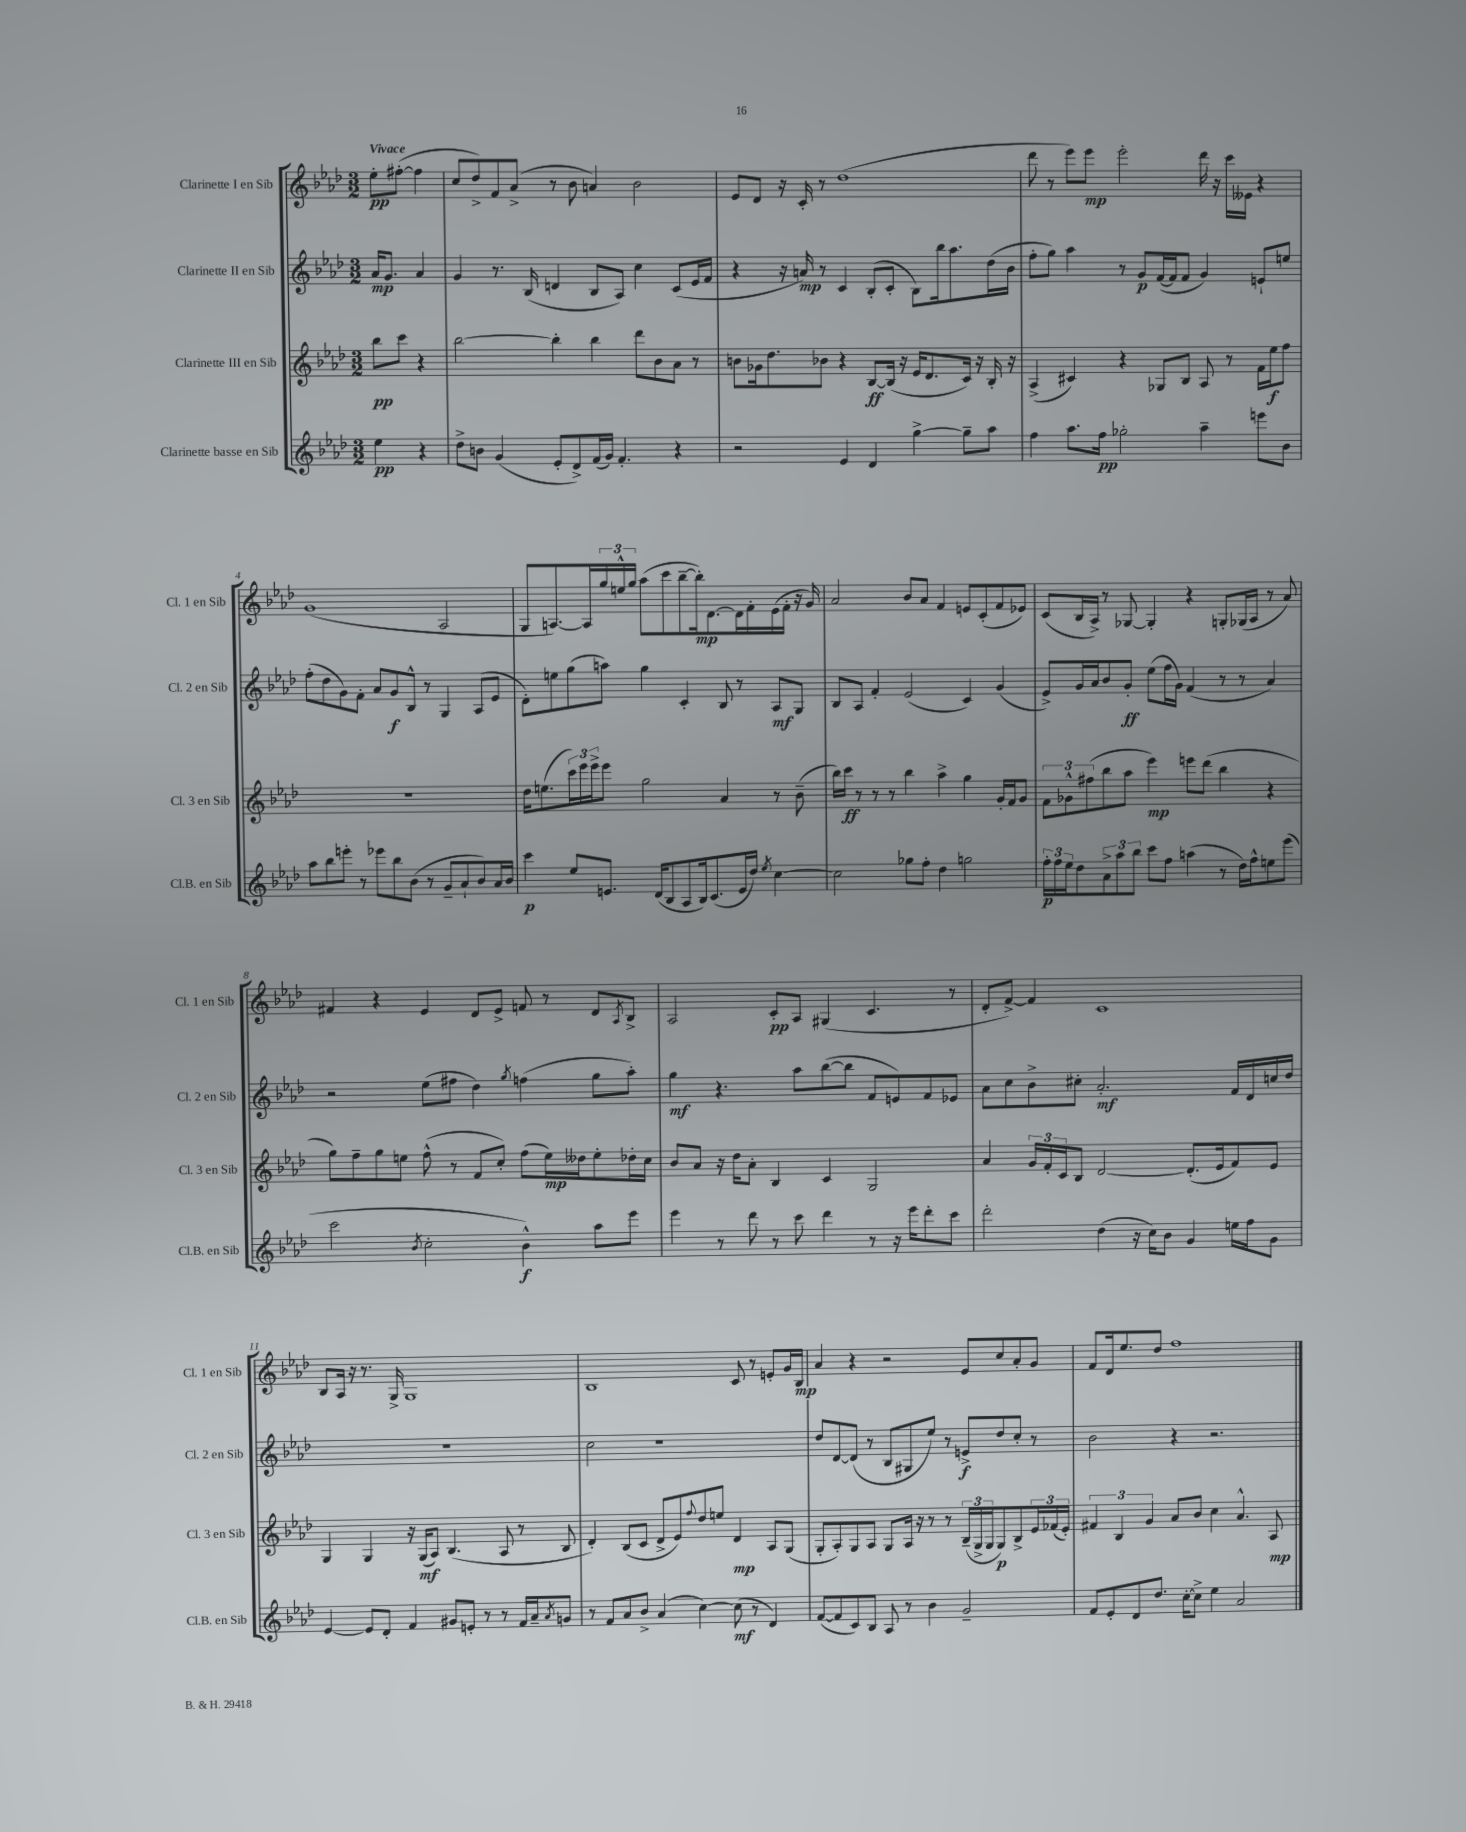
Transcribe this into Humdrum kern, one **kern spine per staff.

**kern	**dynam	**kern	**dynam	**kern	**dynam	**kern	**dynam
*part4	*part4	*part3	*part3	*part2	*part2	*part1	*part1
*staff4	*staff4	*staff3	*staff3	*staff2	*staff2	*staff1	*staff1
*I"Clarinette basse en Sib	*	*I"Clarinette III en Sib	*	*I"Clarinette II en Sib	*	*I"Clarinette I en Sib	*
*I'Cl.B. en Sib	*	*I'Cl. 3 en Sib	*	*I'Cl. 2 en Sib	*	*I'Cl. 1 en Sib	*
*clefG2	*	*clefG2	*	*clefG2	*	*clefG2	*
*k[b-e-a-d-]	*	*k[b-e-a-d-]	*	*k[b-e-a-d-]	*	*k[b-e-a-d-]	*
*M3/2	*	*M3/2	*	*M3/2	*	*M3/2	*
=	=	=	=	=	=	=	=
!	!	!	!	!	!	!LO:TX:a:B:t=Vivace	!
4ee-\	pp	8bb-\L	pp	16a-/KL	mp	8ee-'\L	pp
.	.	.	.	8.g/J	.	.	.
.	.	8ccc\J	.	.	.	([8ff#X'\J	.
4r	.	4r	.	4a-/	.	4ff#\]	.
=1	=1	=1	=1	=1	=1	=1	=1
8dd-^\L	.	[2bb-\	.	4g/	.	8cc/L	.
8bn\J	.	.	.	.	.	8dd-^/)	.
(4g/	.	.	.	8.r	.	8f/	.
.	.	.	.	.	.	(8a-^/J	.
.	.	.	.	(16B-/	.	.	.
8e-'/L	.	4bb-'\]	.	4dn/	.	8r	.
8d-^/)	.	.	.	.	.	8b-\	.
(16f/L	.	4bb-\	.	8B-/L	.	4an/)	.
16g/JJ)	.	.	.	.	.	.	.
4.f'/	.	.	.	8A-/J)	.	.	.
.	.	8ddd-\L	.	4cc\	.	2b-\	.
.	.	8b-\	.	.	.	.	.
4r	.	8a-\J	.	(8c/L	.	.	.
.	.	8r	.	16e-/L	.	.	.
.	.	.	.	16f/JJ	.	.	.
=2	=2	=2	=2	=2	=2	=2	=2
2r	.	8bn\L	.	4r	.	8e-/L	.
.	.	16g-X\k	.	.	.	8d-/J	.
.	.	8.dd-\	.	.	.	.	.
.	.	.	.	16r	.	16r	.
.	.	.	.	16an/)	mp	16c'/	.
.	.	8b-X\J	.	8r	.	8r	.
4e-/	.	4r	.	4c/	.	(1dd-	.
4d-/	.	[8B-/L	ff	(8B-'/L	.	.	.
.	.	(16B-/Jk]	.	8c'/J	.	.	.
.	.	16r	.	.	.	.	.
[4gg^\	.	16e-/KL	.	8B-\L)	.	.	.
.	.	8.d-/	.	.	.	.	.
.	.	.	.	16bb-\k	.	.	.
.	.	.	.	8.aa-\	.	.	.
8gg~\L]	.	16c/Jk)	.	.	.	.	.
.	.	16r	.	.	.	.	.
8aa-\J	.	16B-'/	.	(16dd-\L	.	.	.
.	.	16r	.	16b-\JJ	.	.	.
=3	=3	=3	=3	=3	=3	=3	=3
4ff\	.	(4A-^/	.	8ff'\L	.	8ddd-\	.
.	.	.	.	8gg\J)	.	8r	.
8.aa-\L	.	4c#X/)	.	4aa-\	.	8eee-\L)	.
.	.	.	.	.	.	8eee-\J	mp
16ff\Jk	pp	.	.	.	.	.	.
2gg-X'\	.	4r	.	8r	.	2eee-'\	.
.	.	.	.	8g/L	p	.	.
.	.	8G-X/L	.	([16f/L	.	.	.
.	.	.	.	16f/J]	.	.	.
.	.	8B-/J	.	8f/J	.	.	.
4aa-~\	.	8A-/	.	4g/)	.	16ddd-\	.
.	.	.	.	.	.	16r	.
.	.	8r	.	.	.	16ccc\LL	.
.	.	.	.	.	.	16e--X\JJ	.
8eeen\L	.	16f\LL	.	8en`/L	.	4r	.
.	.	16ee-\J	f	.	.	.	.
8b-\J	.	8ff\J	.	8een/J	.	.	.
!!LO:LB:g=z
=4	=4	=4	=4	=4	=4	=4	=4
8aa-\L	.	1.r	.	(8ff'\L	.	(1g	.
8bb-\	.	.	.	8dd-\	.	.	.
8eeen'\J	.	.	.	8g\)	.	.	.
8r	.	.	.	8f'\J	.	.	.
8eee-X\L	.	.	.	8a-/L	.	.	.
8bb-\	.	.	.	8g/	f	.	.
(8b-\J	.	.	.	8B-^^/J	.	.	.
8r	.	.	.	8r	.	.	.
8g~/L	.	.	.	4G/	.	2A-/	.
8a-`/	.	.	.	.	.	.	.
8b-/)	.	.	.	(8A-/L	.	.	.
16a-/L	.	.	.	8e-/J	.	.	.
16b-/JJ	.	.	.	.	.	.	.
=5	=5	=5	=5	=5	=5	=5	=5
4ccc\	p	16dd-\KL	.	8d-'\L)	.	8G/L	.
.	.	(8.een\	.	.	.	.	.
.	.	.	.	8een\	.	[8.An/)	.
8ee-/L	.	24ccc\L)	.	(8gg\	.	.	.
.	.	24eee-\	.	.	.	.	.
.	.	.	.	.	.	16A/L]	.
.	.	24eee-^\J	.	.	.	.	.
8.en/J	.	8eee-\J	.	8aan\J)	.	24gg/	.
.	.	.	.	.	.	24een^^/	.
.	.	.	.	.	.	24gg/JJ	.
.	.	2gg\	.	4gg\	.	(8aa-\L	.
(16d-/KL	.	.	.	.	.	.	.
8B-/	.	.	.	.	.	8ccc\	.
8A-/	.	.	.	4c'/	.	[8bb-~\	.
16B-/k)	.	.	.	.	.	16bb-'\k])	mp
(8.c/	.	.	.	.	.	[8.d-\	.
.	.	4a-/	.	8B-/	.	.	.
16e/L	.	.	.	8r	.	16d-\L]	.
16dd-/JJ)	.	.	.	.	.	16f'\	.
8qee-/	.	.	.	.	.	.	.
[4cc\	.	8r	.	8A-/L	mf	(16e-\	.
.	.	.	.	.	.	16f'\JJ	.
.	.	(8b-~\	.	8G/J	.	16r	.
.	.	.	.	.	.	16g/)	.
=6	=6	=6	=6	=6	=6	=6	=6
2cc\]	.	16bb-\LL)	.	8B-/L	.	2a-/	.
.	.	16ccc\JJ	ff	.	.	.	.
.	.	8r	.	8A-/J	.	.	.
.	.	8r	.	4f'/	.	.	.
.	.	8r	.	.	.	.	.
8gg-X\L	.	4bb-\	.	(2e-/	.	8b-/L	.
8ff'\J	.	.	.	.	.	8a-/J	.
4dd-\	.	4aa-^\	.	.	.	4f/	.
2ggn\	.	4gg\	.	4c/)	.	8en/L	.
.	.	.	.	.	.	(8c'/	.
.	.	16g'/LL	.	(4g/	.	8f/	.
.	.	16f/J	.	.	.	.	.
.	.	8g/J	.	.	.	8e-X/J)	.
=7	=7	=7	=7	=7	=7	=7	=7
24ff'\LL	p	12f\L	.	8e-^/L)	.	(8c/L	.
24ff\	.	.	.	.	.	.	.
24ee-\J	.	12g-X^^\	.	.	.	.	.
8dd-\	.	.	.	16g/L	.	16B-/L	.
.	.	(12ff#X\	.	.	.	.	.
.	.	.	.	16a-/J	.	16A-^/JJ)	.
12a-^\	.	8bb-\	.	8b-/	.	8r	.
12aa-\	.	.	.	.	.	.	.
.	.	8aa-\J	.	8g'/J	ff	[8G-X/	.
12bb-\J	.	.	.	.	.	.	.
8ccc\L	.	4eee-\)	mp	(8ee-\L	.	4G-'/]	.
8ff\J	.	.	.	16ff\L	.	.	.
.	.	.	.	16g\JJ)	.	.	.
(4aan\	.	8eeen\L	.	(4f/	.	4r	.
.	.	(8ddd-\J	.	.	.	.	.
8r	.	4bb-\	.	8r	.	8Gn'/L	.
16dd-\LL)	.	.	.	8r	.	(16G-X/L	.
16ff^^\J	.	.	.	.	.	16A-/JJ	.
8een\	.	4r	.	4a-/)	.	8r	.
(8eee-\J	.	.	.	.	.	8a-/)	.
!!LO:LB:g=z
=8	=8	=8	=8	=8	=8	=8	=8
2ccc\	.	8gg\L)	.	2r	.	4f#X/	.
.	.	8ff~\	.	.	.	.	.
.	.	8gg\	.	.	.	4r	.
.	.	8een\J	.	.	.	.	.
8qb-/	.	.	.	.	.	.	.
2cc'\	.	(8ff^^\	.	(8ee-\L	.	4e-/	.
.	.	8r	.	8ff#X\J	.	.	.
.	.	8f/L	.	4dd-\)	.	8d-/L	.
.	.	8cc'/J)	.	.	.	8e-^/J	.
.	.	.	.	8qgg/	.	.	.
4b-^^\)	f	(8ff\L	.	(4ffn\	.	8fn/	.
.	.	16ee\L)	mp	.	.	8r	.
.	.	16dd--X\J	.	.	.	.	.
8aa-\L	.	8ee'\	.	8gg\L	.	8d-/L	.
.	.	.	.	.	.	8qA-/	.
8eee-\J	.	16dd-X'\L	.	8aa-'\J)	.	8B-^/J	.
.	.	16cc\JJ	.	.	.	.	.
=9	=9	=9	=9	=9	=9	=9	=9
4eee-\	.	8b-/L	.	4gg\	mf	2A-/	.
.	.	8a-/J	.	.	.	.	.
8r	.	16r	.	4.r	.	.	.
.	.	16dd-\KL	.	.	.	.	.
8ddd-\	.	8a-'\J	.	.	.	.	.
8r	.	4B-/	.	.	.	8c'/L	pp
8ccc\	.	.	.	8aa-\L	.	8A-/J	.
4ddd-\	.	4c/	.	([8bb-\	.	(4G#X/	.
.	.	.	.	8bb-\J]	.	.	.
8r	.	2G/	.	8f/L	.	4.c/	.
16r	.	.	.	8en/)	.	.	.
16eee-\KL	.	.	.	.	.	.	.
8ddd-'\	.	.	.	8f/	.	.	.
8ccc\J	.	.	.	8e-X/J	.	8r	.
=10	=10	=10	=10	=10	=10	=10	=10
2ddd-'\	.	4a-/	.	8a-\L	.	8d-'/L	.
.	.	.	.	8cc\	.	[8f^/J)	.
.	.	24g/LL	.	8b-^\	.	4f/]	.
.	.	24f'/	.	.	.	.	.
.	.	24c/J	.	.	.	.	.
.	.	8B-/J	.	8cc#X'\J	.	.	.
(4dd-\	.	[2d-/	.	2.a-'/	mf	1c	.
16r	.	.	.	.	.	.	.
16cc\KL)	.	.	.	.	.	.	.
8b-\J	.	.	.	.	.	.	.
4g/	.	(8.d-'/L]	.	.	.	.	.
.	.	16e-/k	.	.	.	.	.
16een\LL	.	8f/)	.	16f/LL	.	.	.
16ff\J	.	.	.	16d-/	.	.	.
8g\J	.	8e-/J	.	16ccn/	.	.	.
.	.	.	.	16dd-/JJ	.	.	.
!!LO:LB:g=z
=11	=11	=11	=11	=11	=11	=11	=11
[4e-/	.	4G/	.	1.r	.	8B-/L	.
.	.	.	.	.	.	16A-/Jk	.
.	.	.	.	.	.	16r	.
8e-/L]	.	4G/	.	.	.	8.r	.
8d-'/J	.	.	.	.	.	.	.
.	.	.	.	.	.	16G^/	.
4f/	.	16r	.	.	.	1G	.
.	.	(16G/KL	mf	.	.	.	.
.	.	8A-/J)	.	.	.	.	.
8g#X/L	.	(4.B-/	.	.	.	.	.
8en'/J	.	.	.	.	.	.	.
8r	.	.	.	.	.	.	.
8r	.	8A-/	.	.	.	.	.
16f/LL	.	8r	.	.	.	.	.
16a-~/J	.	.	.	.	.	.	.
8qa-/	.	.	.	.	.	.	.
8gn/J	.	8B-/	.	.	.	.	.
=12	=12	=12	=12	=12	=12	=12	=12
8r	.	4d-'/)	.	2cc\	.	1B-	.
8f/L	.	.	.	.	.	.	.
8a-/	.	(8B-/L	.	.	.	.	.
8b-^/J	.	8c/J	.	.	.	.	.
(4a-/	.	8d-^/L	.	1r	.	.	.
.	.	8e-/)	.	.	.	.	.
.	.	8qqff/	.	.	.	.	.
[4cc\)	.	8dd-/	.	.	.	.	.
.	.	8een/J	.	.	.	.	.
(8cc\]	mf	4d-/	mp	.	.	8c/	.
8r	.	.	.	.	.	8r	.
4d-/)	.	8A-/L	.	.	.	8en'/L	.
.	.	(8G/J	.	.	.	16g/L	.
.	.	.	.	.	.	16B-/JJ	mp
=13	=13	=13	=13	=13	=13	=13	=13
([8f/L	.	8G'/L	.	8dd-/L	.	4a-/	.
8f/]	.	8A-'/)	.	[8d-/	.	.	.
8c/)	.	8G/	.	(8d-/J]	.	4r	.
8B-/J	.	8A-/J	.	8r	.	.	.
8A-/	.	8G/L	.	8B-/L	.	2r	.
8r	.	16A-/Jk	.	8G#X/	.	.	.
.	.	16r	.	.	.	.	.
4b-\	.	8r	.	8ee-/J)	.	.	.
.	.	8r	.	8r	.	.	.
2g~/	.	(24B-~/LL	.	8en^/L	f	8e-/L	.
.	.	24G^/	.	.	.	.	.
.	.	24G/J	.	.	.	.	.
.	.	8G/)	p	8dd-/	.	8cc/	.
.	.	8B-^/	.	8cc'/J	.	8a-'/	.
.	.	24e-/L	.	8r	.	8g/J	.
.	.	(24f-X/	.	.	.	.	.
.	.	24e-'/JJ)	.	.	.	.	.
=14	=14	=14	=14	=14	=14	=14	=14
8f/L	.	6f#X/	.	2b-\	.	8f/L	.
8e-'/	.	.	.	.	.	16d-/k	.
.	.	6B-/	.	.	.	.	.
.	.	.	.	.	.	8.ee-/	.
8d-/	.	.	.	.	.	.	.
.	.	6g/	.	.	.	.	.
8.dd-/J	.	.	.	.	.	8dd-/J	.
.	.	8a-/L	.	4r	.	1ff	.
[16cc'\KL	.	.	.	.	.	.	.
8cc^\J]	.	8b-/J	.	.	.	.	.
4ee-\	.	4cc\	.	2.r	.	.	.
2a-/	.	4.a-^^/	.	.	.	.	.
.	.	8A-/	mp	.	.	.	.
==	==	==	==	==	==	==	==
*-	*-	*-	*-	*-	*-	*-	*-
